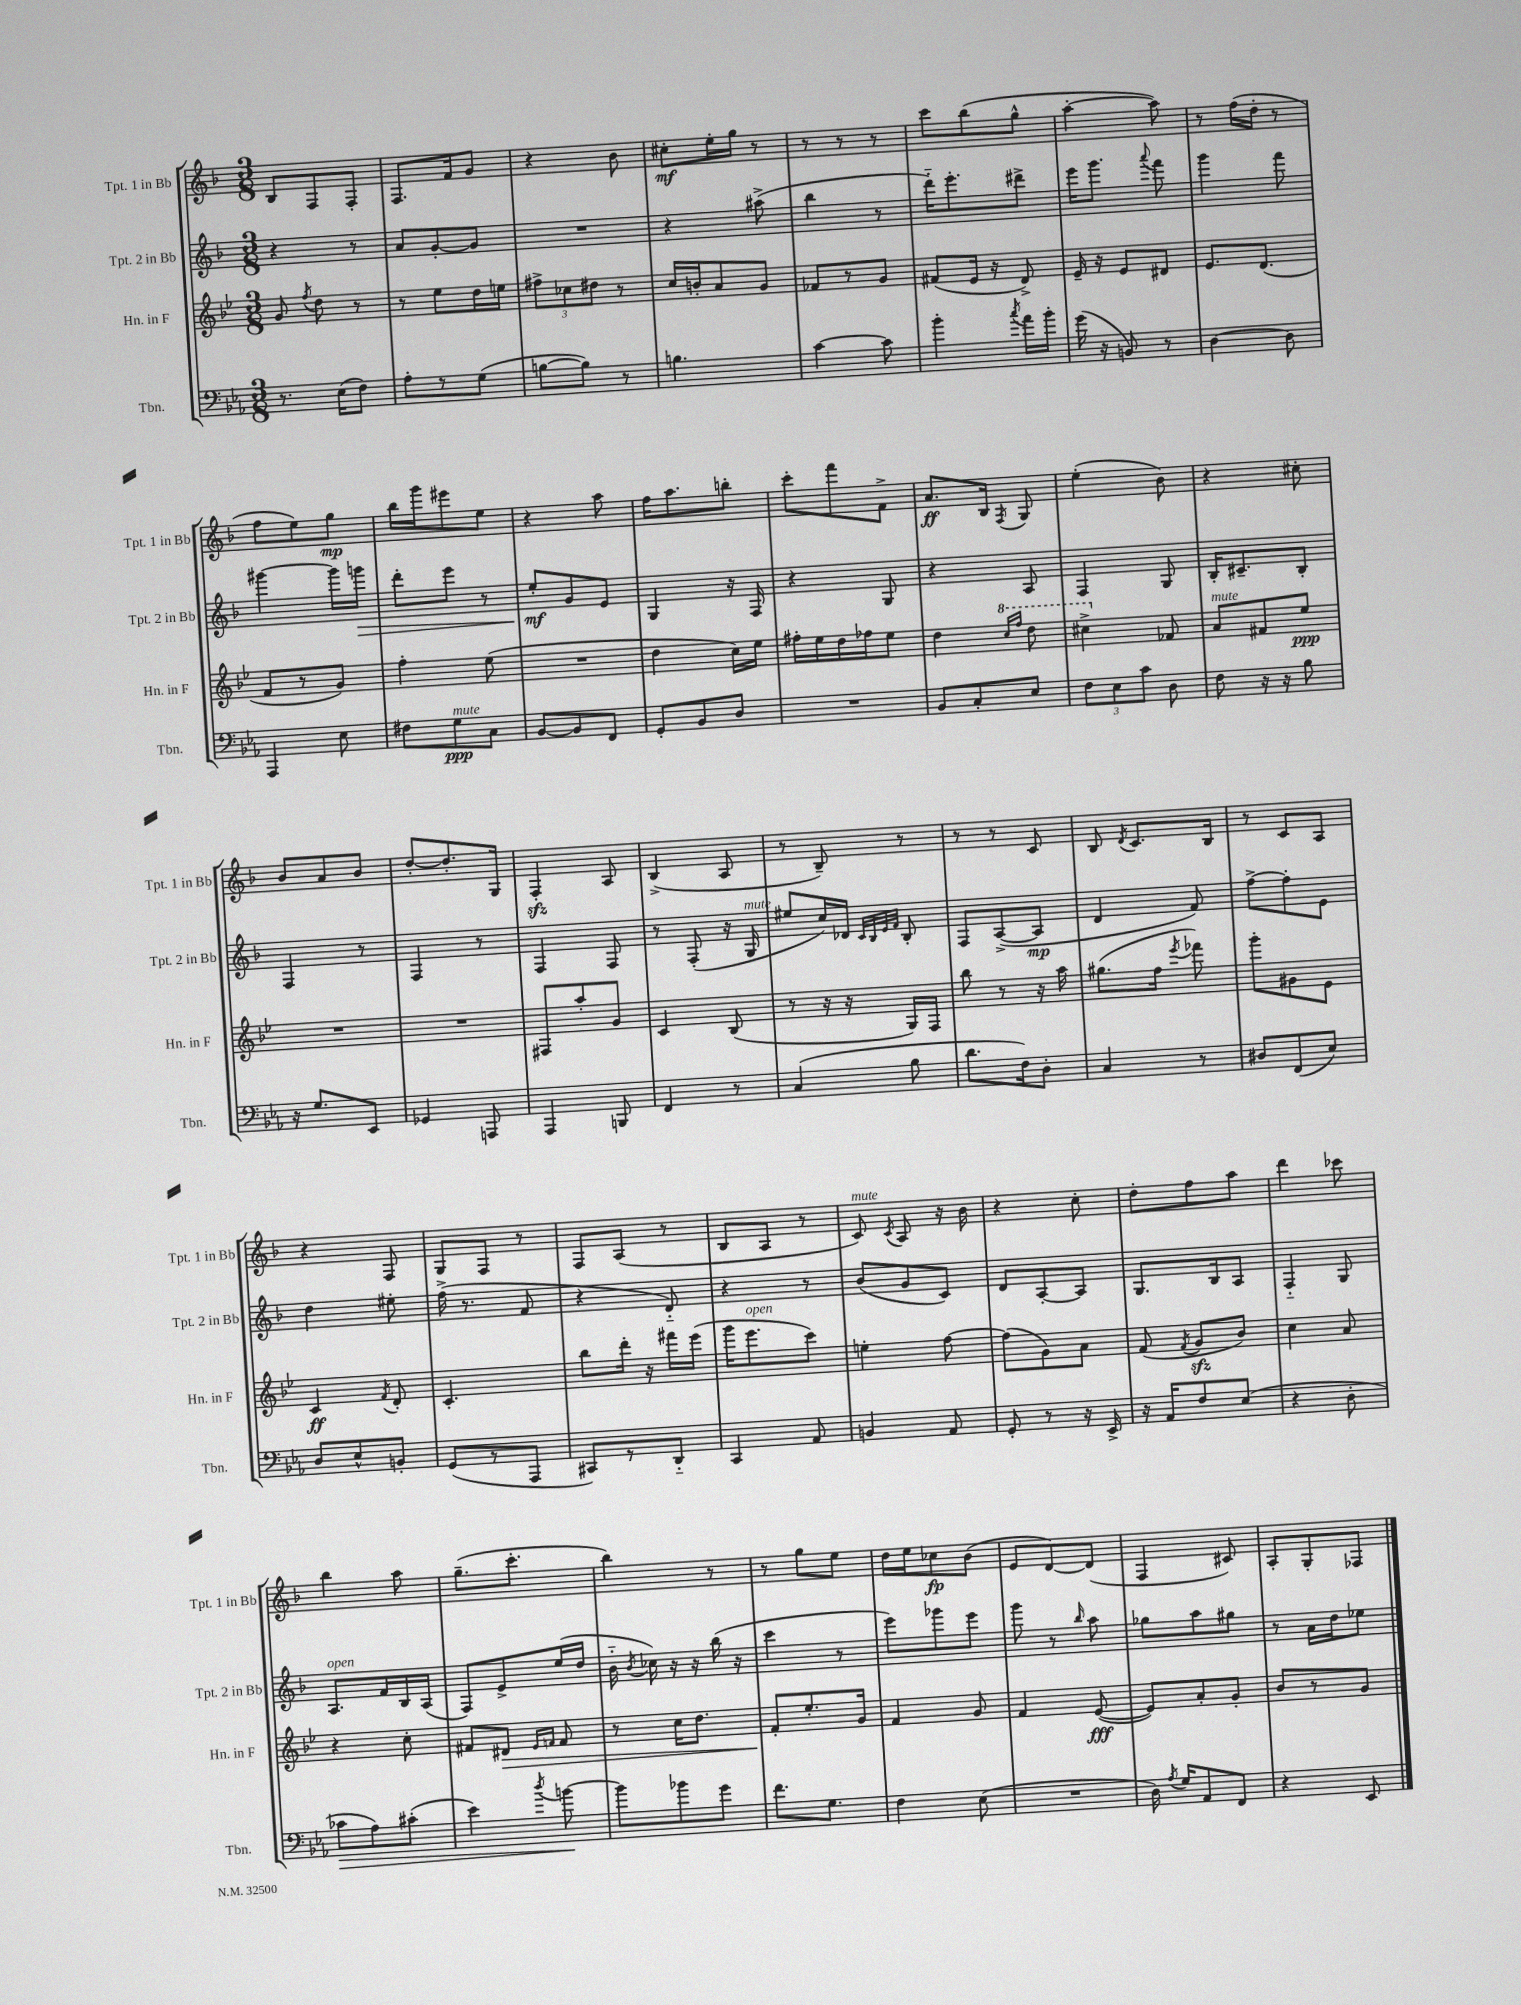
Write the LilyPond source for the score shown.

<<
\new StaffGroup <<
\new Staff = "s0" \with { instrumentName = "Tpt. 1 in Bb" shortInstrumentName = "Tpt. 1 in Bb" } {
    \clef treble \key f \major \numericTimeSignature \time 3/8
    \autoBeamOff bes8[ f8 f8]-. |
    f8.[ f'16 g'8] |
    r4 bes'8 |
    cis''8[-.\mf e''16-. g''16] r8 |
    r8 r8 r8 |
    c'''8[ bes''8( g''8]-^ |
    a''4~-. a''8) |
    r8 f''16[( d''16]-. r8 |
    f''8[ e''8) g''8]\mp |
    bes''16[ g'''16 eis'''8 e''8] |
    r4 a''8 |
    f''16[ a''8. b''8]-. |
    c'''8[-. f'''8 f'8]-> |
    a'8.[\ff bes16] \acciaccatura { f8 } g8 |
    e''4-.( bes'8) |
    r4 cis''8-. |
    bes'8[ a'8 bes'8] |
    d''8[~-. d''8.-. g16] |
    f4-.\sfz a8 |
    bes4->( a8 |
    r8 bes8--) r8 |
    r8 r8 c'8 |
    bes8 \acciaccatura { d'8 } c'8.[ bes16] |
    r8 c'8[ a8] |
    r4 f8 |
    g8[ f8] r8 |
    f8[ a8]( r8 |
    bes8[ a8] r8 |
    c'8^\markup { \italic "mute" }) \acciaccatura { c'8 } a8 r16 bes'16 |
    r4 c''8-. |
    d''8[-. f''8 a''8] |
    d'''4 ces'''8 |
    bes''4 a''8 |
    g''8.[--( c'''8.]-. |
    bes''4) r8 |
    r8 g''8[ e''8] |
    d''16[ e''16 ces''8\fp bes'8]( |
    e'8[ d'8~) d'8]( |
    f4 cis'8) |
    a8[-. g8-. fes8] \bar "|." |
}
\new Staff = "s1" \with { instrumentName = "Tpt. 2 in Bb" shortInstrumentName = "Tpt. 2 in Bb" } {
    \clef treble \key f \major \numericTimeSignature \time 3/8
    \autoBeamOff r4 r8 |
    a'8[ g'8~-. g'8] |
    R4. |
    r4 ais''8->( |
    bes''4 r8 |
    d'''16[-_) e'''8.-. dis'''8]-> |
    e'''16[ g'''8.] \appoggiatura { a'''8 } f'''8 |
    g'''4 f'''8 |
    gis'''4~ gis'''16[ g'''16]\> |
    d'''8[-. e'''8] r8 |
    e''8[-.\mf\! g'8 e'8] |
    g4 r16 f16 |
    r4 g8 |
    r4 a8 |
    f4 g8 |
    bes16[-. cis'8.-- bes8]-. |
    f4 r8 |
    f4 r8 |
    f4 f8 |
    r8 f8-.( r16 g16^\markup { \italic "mute" } |
    eis''8[ c''16) des'16] \grace { c'32[ bes32 e'32 f'32] } bes8-. |
    f8[ a8~->( a8]\mp |
    d'4 f'8) |
    f''8[~-> f''8-. e'8] |
    d''4 eis''8-. |
    f''16->( r8. f'8 |
    r4 d'8-_) |
    r4 r8 |
    bes'8[( g'8 c'8]) |
    d'8[ a8~-. a8] |
    g8.[ bes16 a8] |
    f4-_ g8 |
    a8.[^\markup { \italic "open" } f'16 bes16 a16]( |
    f8[) e'8-> e''16( d''16] |
    bes'16-_ \acciaccatura { bes'8 } ces''16) r16 r16 bes''16( r16 |
    c'''4 r8 |
    e'''8[) ges'''8 e'''8] |
    g'''8 r8 \grace { bes''16 } a''8 |
    ges''8[ a''8 gis''8] |
    r8 a'16[ d''16 ees''8] \bar "|." |
}
\new Staff = "s2" \with { instrumentName = "Hn. in F" shortInstrumentName = "Hn. in F" } {
    \clef treble \key bes \major \numericTimeSignature \time 3/8
    \autoBeamOff g'8 \acciaccatura { f''8 } d''8 r8 |
    r8 ees''8[ d''16 e''16] |
    \tuplet 3/2 { fis''8[-> ces''8 dis''8] } r8 |
    c''16[ b'16-. a'8 g'8] |
    fes'8[ r8 g'8] |
    fis'8[( ees'16] r16 d'8->) |
    ees'16-- r16 ees'8[ dis'8] |
    ees'8.[ d'8.]( |
    f'8[ r8 g'8]) |
    f''4-. ees''8( |
    R4. |
    d''4 c''16[) ees''16] |
    fis''16[-. ees''16 d''16 fes''16 ees''8] |
    d''4 \ottava #1 \grace { c'''16[ f'''16] } d'''8 |
    cis'''4-> \ottava #0 fes'8 |
    a'8[^\markup { \italic "mute" } fis'8 ees''8]\ppp |
    R4. |
    R4. |
    fis8[ a''8-. g'8] |
    c'4 bes8( |
    r8 r16 r16 g16[) f16] |
    bes''8 r8 r16 a''16 |
    gis''8.[( f''16] \acciaccatura { ees'''8 } fes'''8) |
    g'''8[-. gis'8 ees'8] |
    c'4\ff \acciaccatura { f'8 } d'8-. |
    c'4.-. |
    bes''8[ d'''16]-. r16 fis'''16[ ees'''16]( |
    g'''16[ ees'''8.^\markup { \italic "open" } c'''8]) |
    e''4-. f''8~ |
    f''8[( g'8) a'8] |
    f'8( \acciaccatura { f'8 } g'8[\sfz bes'8]) |
    c''4 a'8 |
    r4 c''8-. |
    fis'8[ dis'8]\> \grace { ees'16[ f'16] } f'8 |
    r8 c''16[ d''8.] |
    f'8[-.\! ees''8.-. g'16] |
    f'4 g'8 |
    f'4 ees'8~\fff( |
    ees'8[) a'8-. g'8]-. |
    bes'8[ r8 g'8] \bar "|." |
}
\new Staff = "s3" \with { instrumentName = "Tbn." shortInstrumentName = "Tbn." } {
    \clef bass \key ees \major \numericTimeSignature \time 3/8
    \autoBeamOff r8. ees16[( f8]) |
    aes8[-. r8 g8]( |
    b8[~ b8]) r8 |
    b4. |
    c'4~ c'8 |
    bes'4-. \acciaccatura { c''8 } aes'16[ bes'16]-. |
    g'16( r16 b,8) r8 |
    d4~ d8 |
    aes,,4 ees8 |
    fis8[ g8\ppp^\markup { \italic "mute" } c8] |
    bes,8[~ bes,8 f,8] |
    g,8[-. bes,8 d8] |
    R4. |
    bes,8[ c8-. ees8] |
    \tuplet 3/2 { f8[ ees8 c'8] } d8 |
    f8 r16 r16 bes8 |
    r16 g8.[ ees,8] |
    ges,4 a,,8 |
    aes,,4 b,,8 |
    f,4 r8 |
    c4( bes8 |
    d'8.[ f16) d8]-. |
    c4 r8 |
    dis8[ f,8( ees8]) |
    d8[ ees8-^ b,8]-. |
    g,8[( r8 aes,,8] |
    cis,8[) r8 d,8]-_ |
    c,4 aes,8 |
    b,4 aes,8 |
    g,8-. r8 r16 ees,16-> |
    r16 aes,16[ f8 ees8]( |
    r4 d8-. |
    ces'8[\> aes8) cis'8]-.( |
    ees'4) \acciaccatura { d''8 } b'8~\! |
    b'8[ bes'8 g'8] |
    f'8.[ g8.] |
    f4 ees8( |
    R4. |
    d16) \acciaccatura { aes8 } g16[ aes,8 f,8] |
    r4 ees,8 \bar "|." |
}
>>
>>
\layout { \context { \Score \remove "Bar_number_engraver" } }
